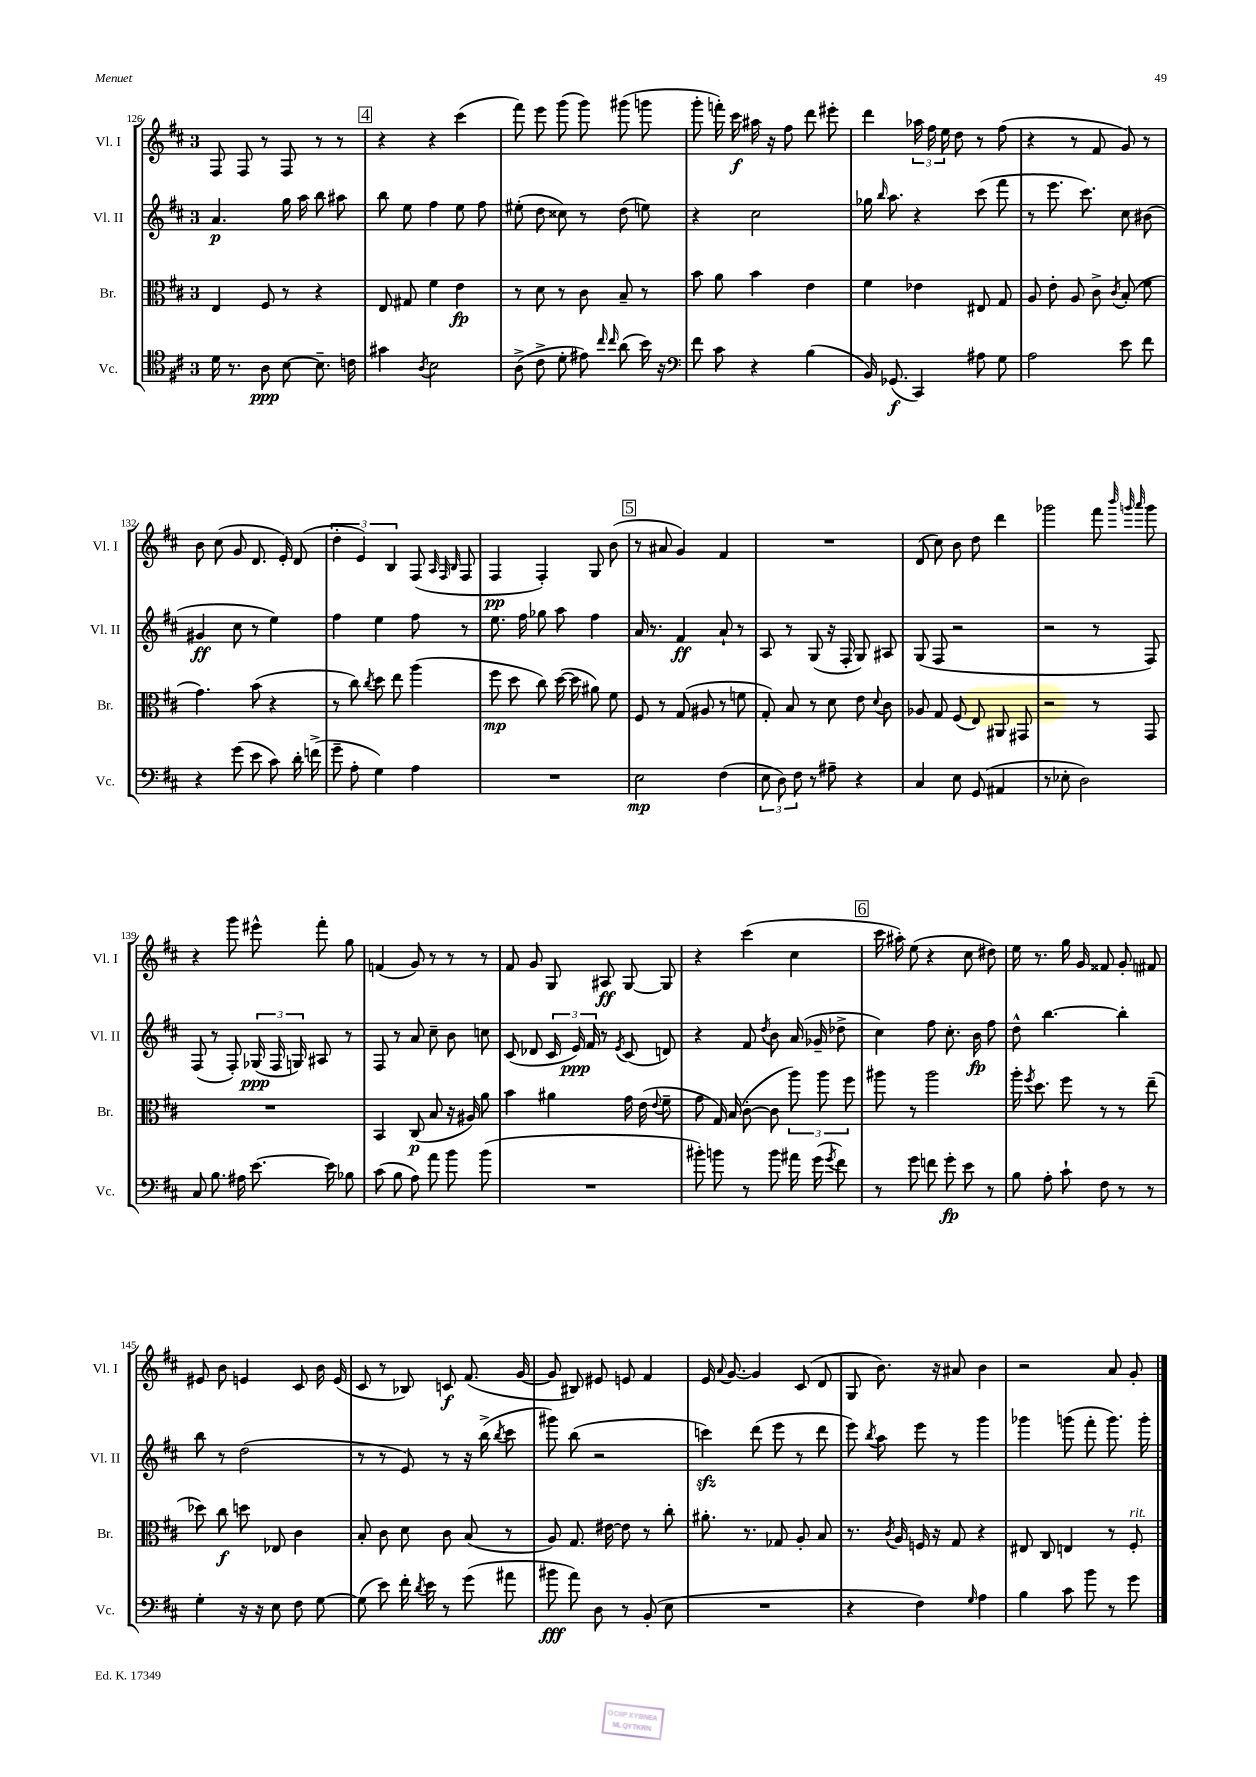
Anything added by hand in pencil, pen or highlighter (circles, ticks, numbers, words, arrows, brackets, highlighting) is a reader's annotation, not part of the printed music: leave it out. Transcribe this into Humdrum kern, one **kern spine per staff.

**kern	**kern	**kern	**kern
*staff4	*staff3	*staff2	*staff1
*clefC4	*clefC3	*clefG2	*clefG2
*k[f#c#]	*k[f#c#]	*k[f#c#]	*k[f#c#]
*M3/4	*M3/4	*M3/4	*M3/4
16d	4E	4.a	8F#
8.r	.	.	.
.	.	.	8F#
8A	8F#	.	8r
[8B	8r	16gg	8F#
.	.	16aa	.
8.B~]	4r	8bb	8r
.	.	8aa#	8r
16c	.	.	.
=	=	=	=
4g#	8E	8bb	4r
.	8G#	8ee	.
8qA	.	.	.
2B	4f#	4ff#	4r
.	4e	8ee	(4ccc#
.	.	8ff#	.
=	=	=	=
(8A^	8r	(8ee#'	8fff#)
8c#^	8d	8dd	8eee
8d'	8r	8cc##)	(8ggg
8e#)	8c#	8r	8ggg)
16qqcc#	.	.	.
16qqcc#	.	.	.
(8a	8B~	(8dd	(8ggg#
16b)	8r	8ee)	8ggg
16r	.	.	.
=	=	=	=
*clefF4	*	*	*
8f#	8b	4r	8ggg'
8c#	8a	.	16fff')
.	.	.	16ccc#
4r	4b	2cc#	16aa#
.	.	.	16r
.	.	.	8ff#
(4B	4e	.	8ddd
.	.	.	8eee#'
=	=	=	=
16BB)	4f#	16gg-	4ddd
.	.	16qqbb	.
(8.GG-	.	8.aa	.
4CC#)	4e-	4r	24aa-
.	.	.	24ff#
.	.	.	24ee
.	.	.	8dd
8A#	8E#	(8ccc#	8r
8G	8G	8fff#	(8ff#
=	=	=	=
2A	8A	8r	4r
.	8e'	8.eee	.
.	8A	.	8r
.	.	8.ccc#)	.
.	8c#^	.	8f#
.	8qc#	.	.
8e	(8B'	8cc#	8g)
8f#	8f#	(8b#	8r
=	=	=	=
4r	4.g)	4g#	8b
.	.	.	(8cc#
(8g	.	8cc#	8g
8e	(8b	8r	8.d
8c#)	4r	4ee)	.
.	.	.	16e')
16d'	.	.	(8d
(16f^	.	.	.
=	=	=	=
8g~	8r	4ff#	6dd'
8A'	8cc#)	.	.
.	.	.	6e)
.	8qcc#	.	.
4G)	8dd	4ee	.
.	.	.	6B
.	8ee	.	.
4A	(4aa	8ff#	(8F#
.	.	.	32qqA
.	.	.	32qqF#
.	.	.	32qqB
.	.	8r	8F#
=	=	=	=
2.r	8ff#	8.ee	4F#
.	8dd	.	.
.	.	16ff#	.
.	8cc#)	8gg-	4F#')
.	([16dd	8aa	.
.	16dd]	.	.
.	8a#)	4ff#	8G
.	8f#	.	(8b
=	=	=	=
2E	8F#	16a	8r
.	.	8.r	.
.	8r	.	8a#
.	(8G	4f#	4g)
.	8A#	.	.
(4F#	8r	8a`	4f#
.	8f	8r	.
=	=	=	=
12E	8G')	8A	2.r
12D)	.	.	.
.	8B	8r	.
12F#	.	.	.
8r	8r	(8G	.
8A#~	8d	16r	.
.	.	16F#'	.
4r	8e	8G)	.
.	8qqd	.	.
.	8c#	8A#	.
=	=	=	=
4C#	8A-	(8G	(8d
.	8G	8F#	8cc#)
8E	(8F#	2r	8b
(8GG	8E)	.	8dd
4AA#	8AA#	.	4ddd
.	8GG#	.	.
=	=	=	=
8r	2r	2r	2ggg-
8E-'	.	.	.
2D)	.	.	.
.	8r	8r	8fff#
.	.	.	32qqbbb
.	.	.	32qqggg
.	.	.	32qqaaa
.	8GG	8F#)	8ggg
=	=	=	=
8C#	2.r	(8F#	4r
8.B	.	8r	.
.	.	8F#')	8ggg
16A#	.	.	.
[8.e	.	(24G-	8eee#^^
.	.	24F#	.
.	.	24G)	.
.	.	8A#	8fff#'
16e]	.	.	.
8B-	.	8r	8gg
=	=	=	=
(8c#	4BB	8F#	(4f
8B	.	8r	.
8A)	(8C#	8a	8g)
8a	8B	8cc#~	8r
8b	16r	8b	8r
.	16A#)	.	.
(8b	8a	8cc	8r
=	=	=	=
2.r	4b	(8c#	8f#
.	.	8d-	8g
.	4a#	24c#	8G
.	.	24e)	.
.	.	24f#	.
.	.	8r	8A#
.	.	8qe	.
.	16g	(8c#	[8G
.	(16e	.	.
.	8qqe	.	.
.	8f#~	8d)	8G]
=	=	=	=
8b#')	8g	4r	4r
8b	16G)	.	.
.	(16B	.	.
8r	[8c#'	8f#	(4ccc#
.	.	8qdd	.
8b	8c#]	8b	.
16a#	12aa)	(16a	4cc#
(16g	.	16g-~	.
.	12aa	.	.
8qg	.	.	.
8f#)	.	8dd-^	.
.	12ff#	.	.
=	=	=	=
8r	8aa#	4cc#)	16ccc#
.	.	.	16aa#')
8g	8r	.	(8ee
8f	2aa#	8ff#	4r
8g'	.	8.cc#'	.
8e	.	.	8cc#
.	.	16b	.
8r	.	8ff#	8dd#)
=	=	=	=
8B	16aa'	8dd^^	16ee
.	8qff#	.	.
.	8.dd	.	8.r
8A'	.	[4.bb	.
8c#`	8ff#	.	16gg
.	.	.	16g
8F#	8r	.	8f##
8r	8r	4bb']	8g'
8r	(8ee~	.	8f#
=	=	=	=
4G'	8dd-)	8bb	8e#
.	8cc#	8r	8b
16r	8dd	(2dd	4e
16r	.	.	.
8E	8E-	.	.
8F#	4c#	.	8c#
[8G	.	.	16b
.	.	.	(16e
=	=	=	=
(8G]	8B'	8r	8c#
8e)	8c#	8r	8r
16f#'	8d	8e)	8B-)
8qd	.	.	.
16e	.	.	.
8r	8c#	8r	8c
(8g	(8B	16r	(8.f#
.	.	(16bb^	.
.	.	8qbb	.
8a#	8r	8ccc#	.
.	.	.	[16g
=	=	=	=
8b#	8A)	8ggg#)	8g]
8a)	8.G	(8bb	8B#)
8D	.	2r	8e#
.	[16e#	.	.
8r	8e#]	.	8e
(8BB'	8r	.	4f#
8E	8cc#'	.	.
=	=	=	=
2.r	8.a#'	4ccc)	16e
.	.	.	8qqa
.	.	.	[8.g
.	8.r	.	.
.	.	(8ddd	4g]
.	8G-	8eee	.
.	8A'	8r	(8c#
.	8B	8ddd	8d
=	=	=	=
4r	8.r	8eee)	8G
.	.	8qbb	.
.	.	8aa	8.b)
.	8qc#	.	.
.	16A	.	.
4F#)	16F	8eee	.
.	16r	.	16r
.	8G	8r	8a#
16qqG	.	.	.
4A	4r	4ggg	4b
=	=	=	=
4B	8E#	4ggg-	2r
.	8C#	.	.
8c#	4E	(8ggg	.
8b	.	8fff#'	.
8r	8r	8.ggg)	8a
8g	8F#'	.	8g'
.	.	16ggg'	.
==	==	==	==
*-	*-	*-	*-
